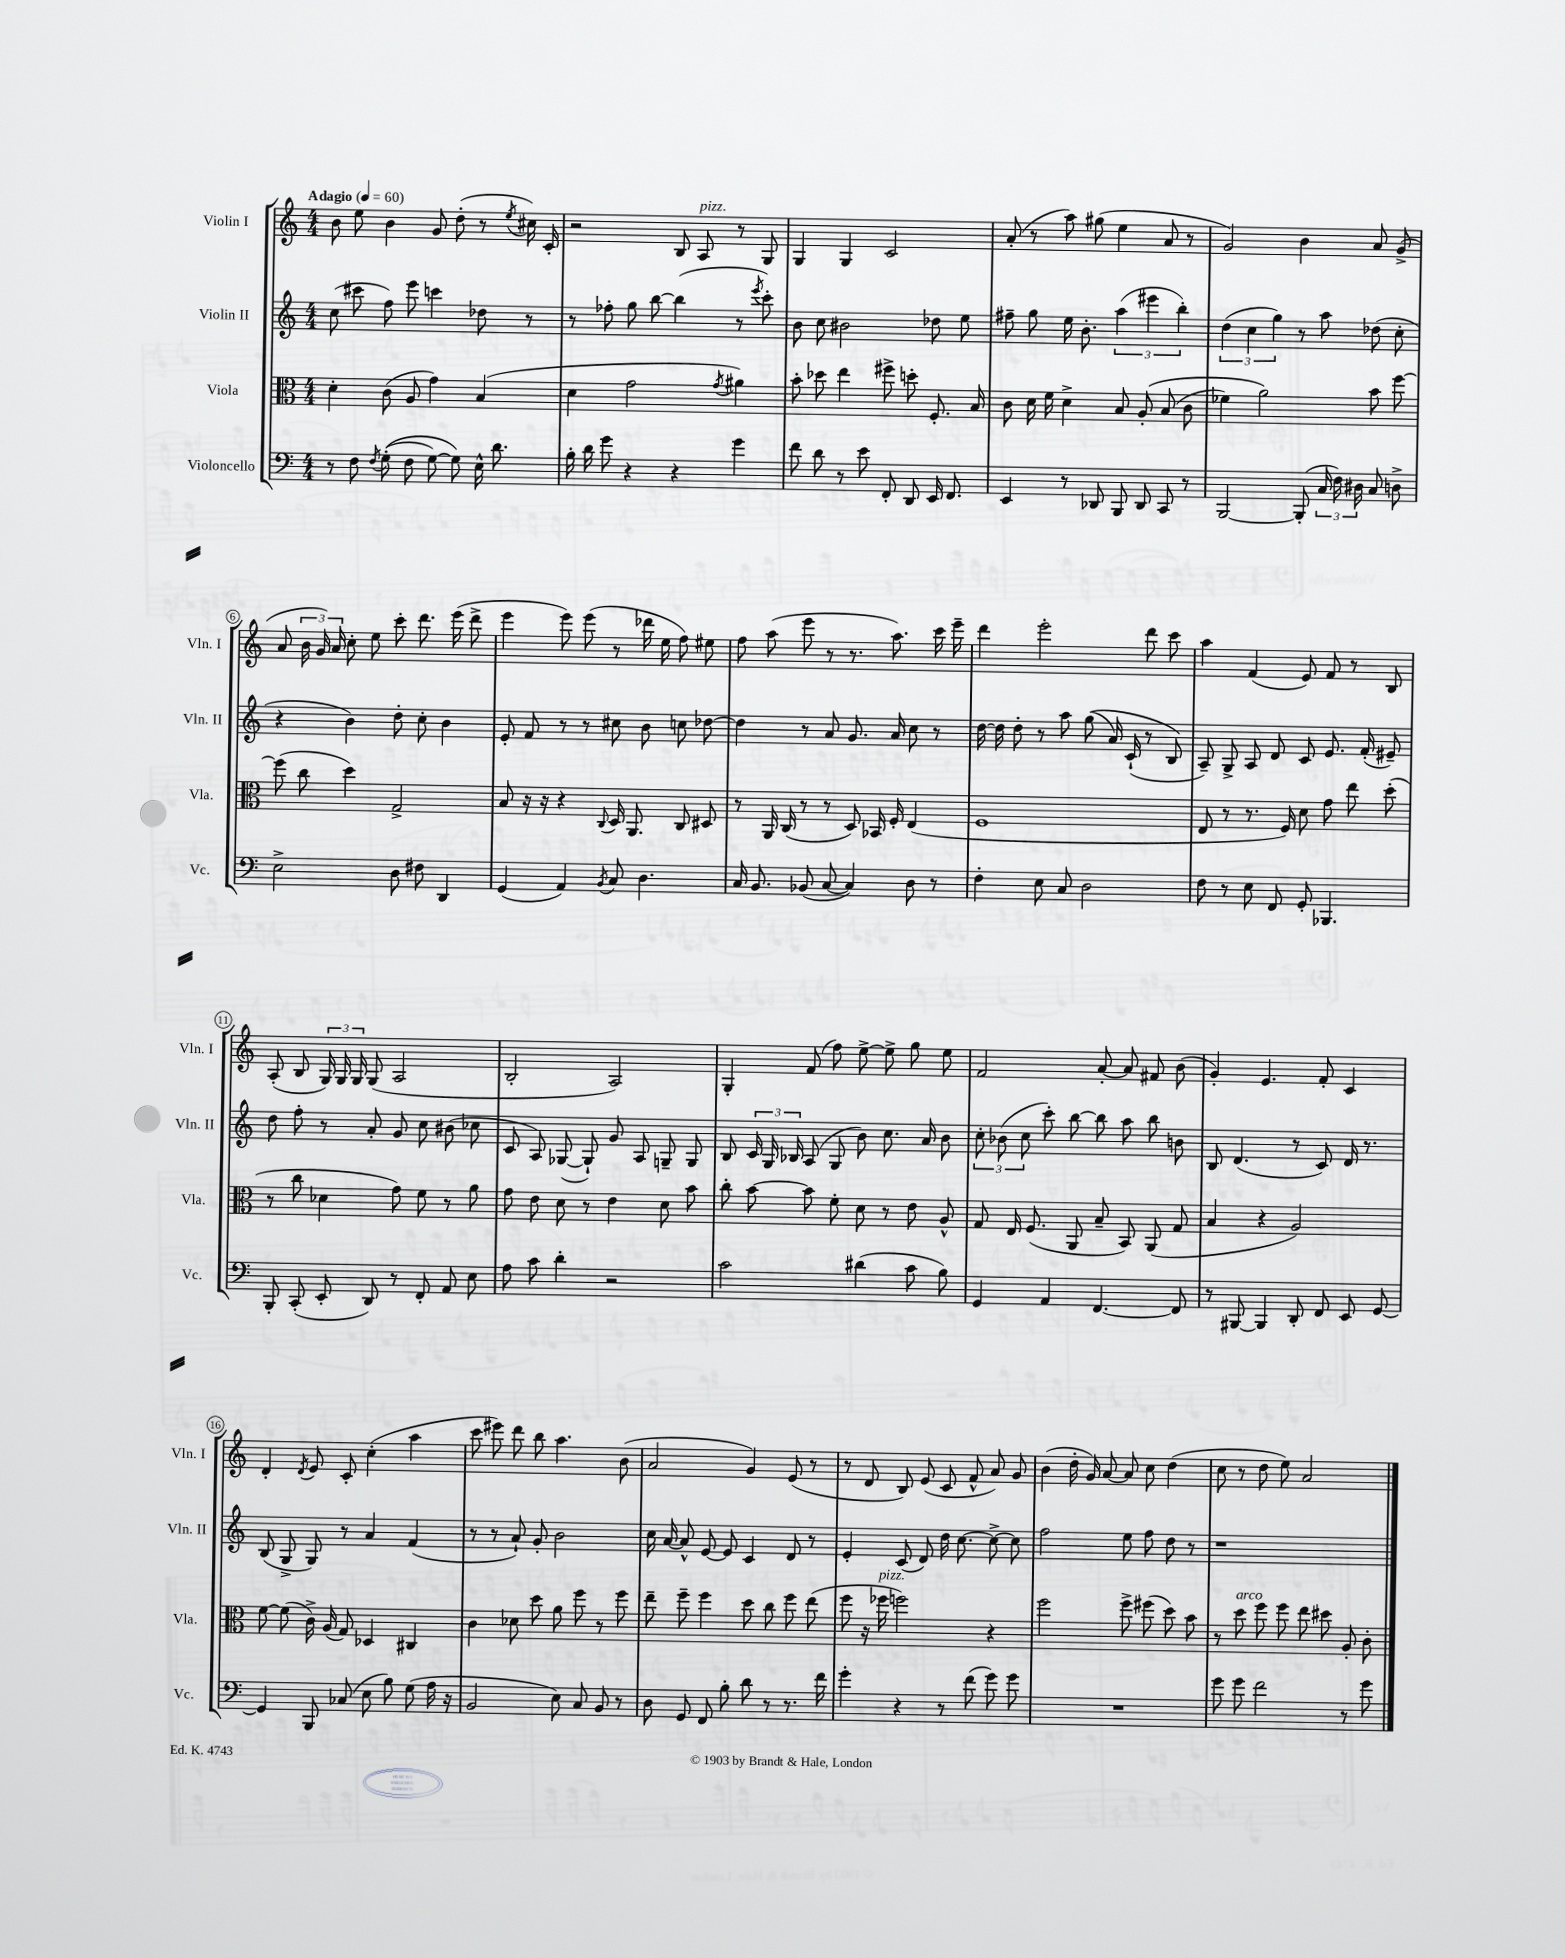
<<
\new StaffGroup <<
\new Staff = "s0" \with { instrumentName = "Violin I" shortInstrumentName = "Vln. I" } {
    \clef treble \key c \major \numericTimeSignature \time 4/4 \tempo "Adagio" 4 = 60
    \autoBeamOff b'8 e''8 b'4 g'8 d''8-.( r8 \acciaccatura { e''8 } cis''16) c'16-. |
    r2 b8 a8^\markup { \italic "pizz." } r8 g8 |
    g4 g4 c'2 |
    a'8-.( r8 a''8) gis''8( e''4 a'8 r8 |
    g'2) b'4 a'8 g'8->( |
    a'8 \tuplet 3/2 { b'16 g'16) a'16 } c''8-. e''8 c'''8-. d'''8. e'''16( d'''8-> |
    e'''4 e'''8) e'''8( r8 des'''16 e''16 f''8) eis''8 |
    f''8 a''8( e'''8 r8 r8. a''8.) c'''16 e'''16-- |
    d'''4 e'''2-. d'''8 c'''8 |
    a''4 f'4( e'8) f'8 r8 b8 |
    a8-.( b8 \tuplet 3/2 { g16) g16 g16 } g8( a2 |
    b2-. a2) |
    g4-. f'8( f''8) e''8~-> e''8-> g''8 e''8 |
    f'2 a'8~-. a'8 fis'8 b'8( |
    g'4-.) e'4. f'8-. c'4 |
    d'4-. \acciaccatura { d'8 } e'8 c'8-. c''4-.( a''4 |
    c'''8 eis'''8) d'''8 b''8 a''4. b'8( |
    a'2 g'4) e'8( r8 |
    r8 d'8 b8) e'8( c'8 f'8-^ a'8) g'8 |
    b'4( d''16-. g'16) a'8~ a'8 c''8 d''4( |
    c''8 r8 d''8 e''8) a'2 \bar "|." |
}
\new Staff = "s1" \with { instrumentName = "Violin II" shortInstrumentName = "Vln. II" } {
    \clef treble \key c \major \numericTimeSignature \time 4/4
    \autoBeamOff c''8( cis'''8 f''8) e'''8 c'''4 des''8 r8 |
    r8 fes''8-. g''8 b''8~ b''4( r8 \acciaccatura { e'''8 } c'''8-.) |
    b'8 c''8 bis'2 des''8 e''8 |
    fis''8-- g''8 e''16 b'8.-. \tuplet 3/2 { a''4( eis'''4 b''4-.) } |
    \tuplet 3/2 { d''4( c''4 g''4) } r8 a''8 des''8( c''8-. |
    r4 b'4) d''8-. c''8-. b'4 |
    e'8-. f'8 r8 r8 cis''8 b'8 c''8 des''8~ |
    des''4 r8 a'8 g'8. a'16 c''8 r8 |
    d''16~ d''16 d''8-. r8 a''8 g''8(\( a'16) c'16-!( r8 b8\) |
    a8--) g8-> a8 d'8 c'8 e'8. f'16-.( eis'8--) |
    d''8 f''8-. r8 a'8-. g'8 c''8 bis'8( ces''8 |
    c'8 a8) ges8~( ges8-!) g'8 a8 g8-- g8 |
    b8 \tuplet 3/2 { c'16 g16 bes16 } a8( g8 b'8) c''8. a'16 b'8 |
    \tuplet 3/2 { c''8-. bes'8( c''8 } c'''8-.) b''8~ b''8 a''8 b''8 b'8 |
    b8 d'4.( r8 c'8) d'16 r8. |
    b8( g8-> g8) r8 a'4 f'4( |
    r8 r8 a'8-!) g'8-. b'2 |
    c''16 a'16~ a'8-^ e'8~ e'8 c'4 d'8 r8 |
    e'4-. c'8( d'8) d''16 c''8.~ c''8~-> c''8 |
    f''2 e''8 f''8 d''8 r8 |
    r1 \bar "|." |
}
\new Staff = "s2" \with { instrumentName = "Viola" shortInstrumentName = "Vla." } {
    \clef alto \key c \major \numericTimeSignature \time 4/4
    \autoBeamOff d'4-. c'8( a8 g'4) b4( |
    d'4 g'2 \acciaccatura { g'8 } ais'4) |
    b'8-. des''8 e''4 fis''8-> d''8-. f8.-. b16 |
    c'8 d'16 f'16 d'4-> b8 a8-.\( b8( c'8 |
    fes'4) a'2\) b'8 f''8~ |
    f''8( c''8 d''4) g2-> |
    b8 r16 r16 r4 \appoggiatura { c8 } d16 a,8. c8 dis8 |
    r8 a,16 c16( r8 r8 d8) bes,16 f16-. e4( |
    f1 |
    e8 r8 r8. f16) d'8 g'8 e''8 d''8-.( |
    r8 c''8 des'4 g'8) f'8 r8 a'8 |
    g'8 e'8 d'8 r8 e'4 d'8 b'8 |
    c''8-. b'8~ b'8 f'8-. d'8 r8 e'8 a8-^ |
    g8 e16 f8.( a,8 b8-- b,8) a,8( g8 |
    b4 r4 a2) |
    f'8~ f'8( c'16->) a16( g8) des4 cis4 |
    c'4 des'8 d''8 a'8 f''8 r8 f''8 |
    e''8-- f''8-- f''4 d''8 c''8 f''8 e''8( |
    f''8 r16 fes''16^\markup { \italic "pizz." } f''2) r4 |
    f''2 f''8-> fis''8( d''8) b'8 |
    r8 d''8^\markup { \italic "arco" } f''8 f''8 e''8 dis''8 a8-. c'8-. \bar "|." |
}
\new Staff = "s3" \with { instrumentName = "Violoncello" shortInstrumentName = "Vc." } {
    \clef bass \key c \major \numericTimeSignature \time 4/4
    \autoBeamOff r8 f8 \acciaccatura { f8 } g8-.(\( f8 g8~) g8\) e16-^ d'8. |
    b16-. d'16 g'8 r4 r4 g'4 |
    f'8 d'8 r8 e'8 f,8-. d,8 e,16 f,8. |
    e,4 r8 des,8 b,,8 des,8 c,8 r8 |
    b,,2~ b,,8-.( \tuplet 3/2 { c16 f16) dis16 } c8 d8-> |
    e2-> d8 fis8 d,4 |
    g,4( a,4) \acciaccatura { b,8 } c8 d4. |
    c16 b,8. bes,8( c8~ c4) d8 r8 |
    f4-. e8 c8 d2 |
    f8 r8 e8 f,8 g,8-. bes,,4. |
    b,,8-. c,8-.( e,8-. d,8) r8 f,8-. a,8 e8 |
    a8 c'8 d'4-. r2 |
    c'2 dis'4( c'8 b8) |
    g,4 a,4 f,4.~ f,8 |
    r8 bis,,8~ bis,,4 d,8-. f,8 e,8 g,8~ |
    g,4 b,,8 ces8( e8 b8) g8( a16 r16 |
    b,2 e8) c8 b,8 r8 |
    d8 g,8 f,8 b8-. d'8 r8 r8. f'16 |
    g'4-. r4 r8 f'8( g'8) g'8 |
    R1 |
    g'8 g'8 f'2 r8 g'8 \bar "|." |
}
>>
>>
\layout { \context { \Score \override BarNumber.stencil = #(make-stencil-circler 0.1 0.3 ly:text-interface::print) } }
